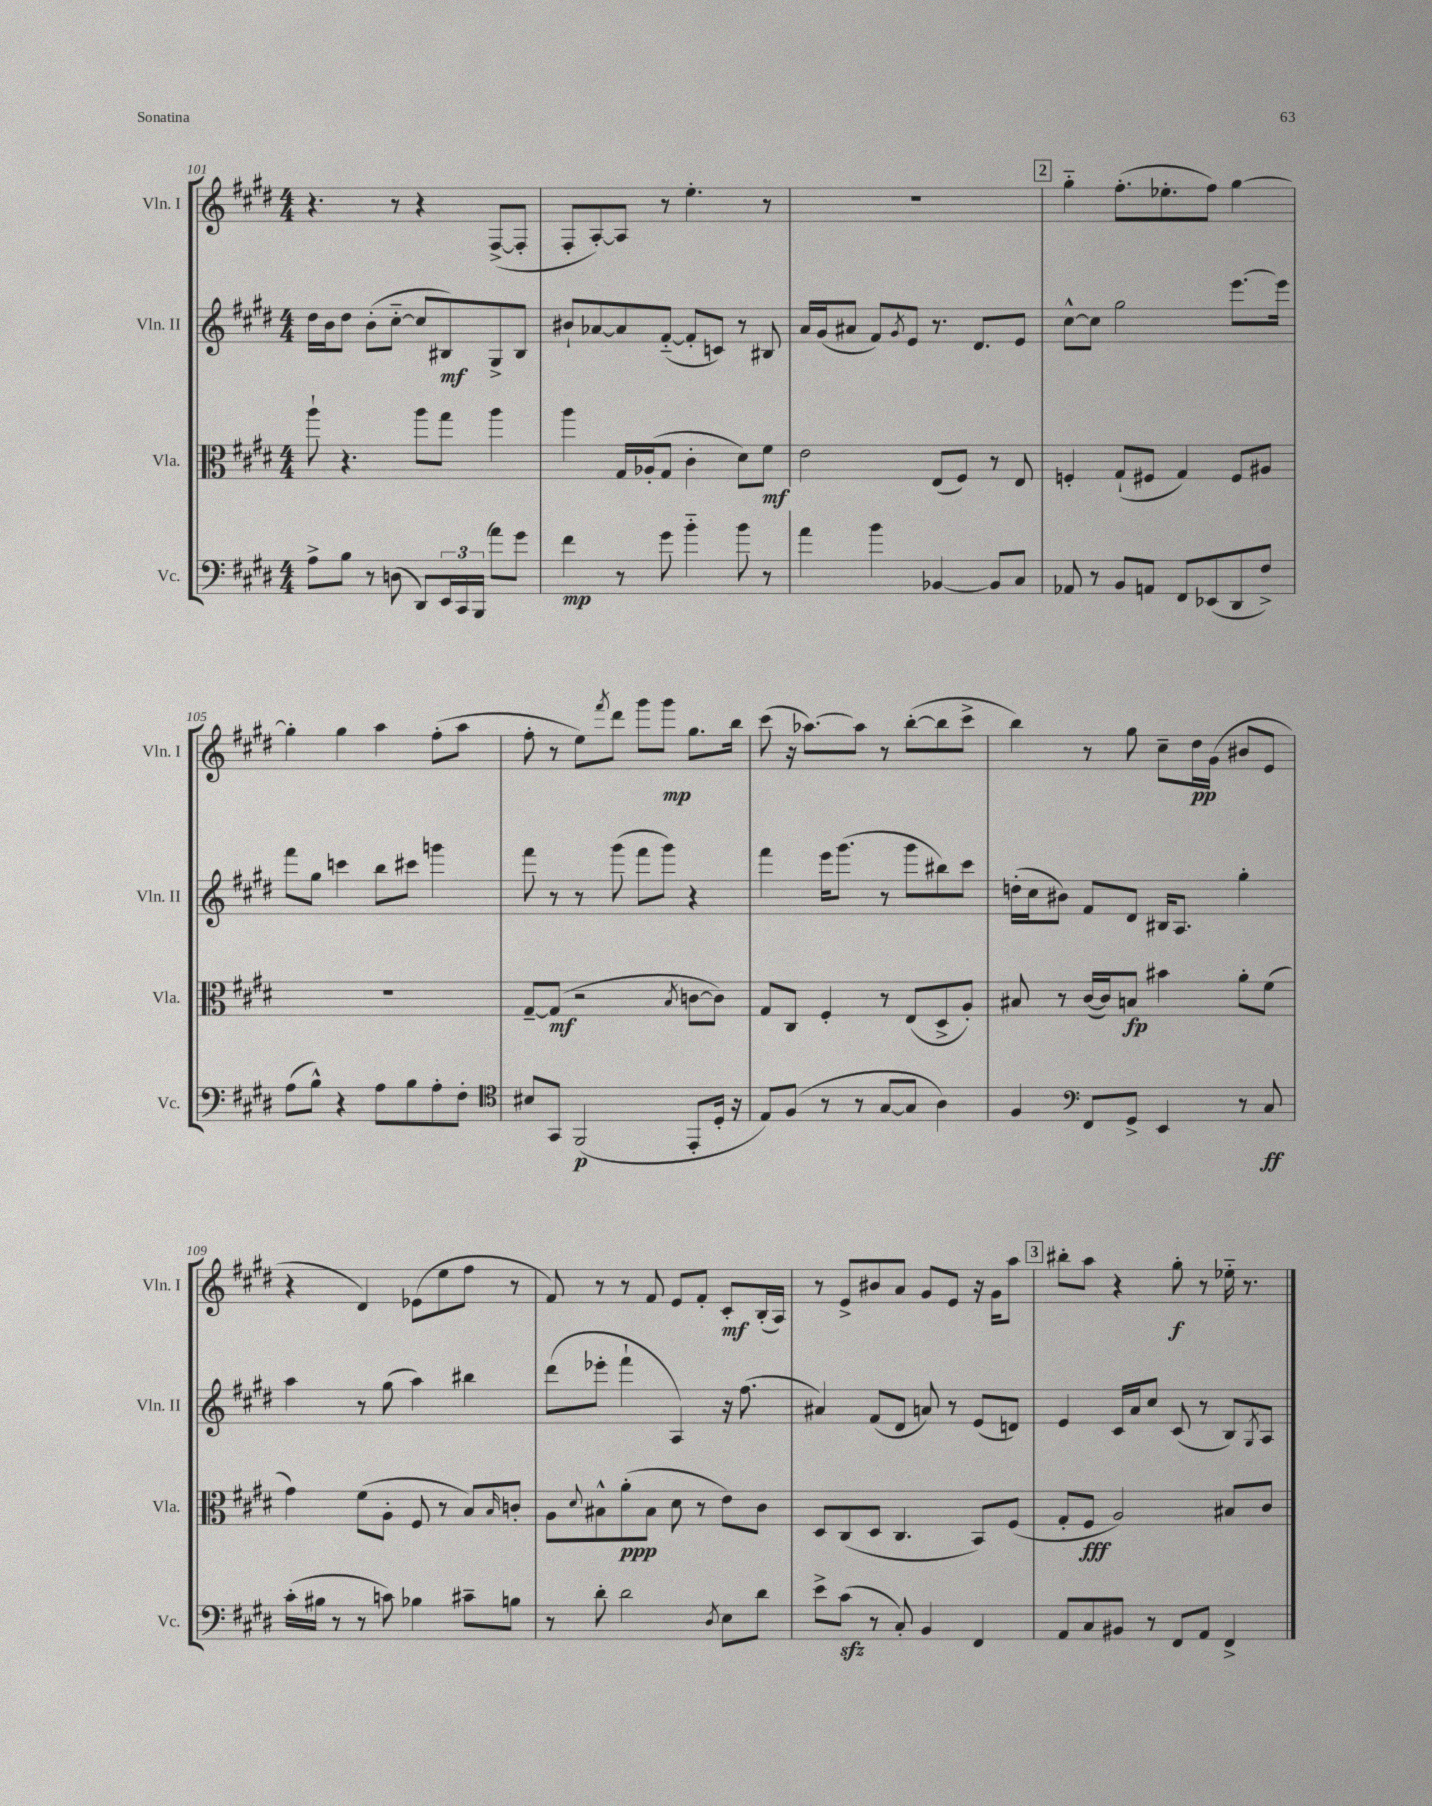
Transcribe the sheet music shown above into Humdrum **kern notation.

**kern	**kern	**kern	**kern
*staff4	*staff3	*staff2	*staff1
*clefF4	*clefC3	*clefG2	*clefG2
*k[f#c#g#d#]	*k[f#c#g#d#]	*k[f#c#g#d#]	*k[f#c#g#d#]
*M4/4	*M4/4	*M4/4	*M4/4
8A^	8aa`	16dd#	4.r
.	.	16b	.
8B	4.r	8dd#	.
8r	.	(8b'	.
(8D	.	[8cc#'~	8r
8DD#)	8aa	8cc#]	4r
24EE	8gg#	8B#)	.
24CC#	.	.	.
(24BBB	.	.	.
8a)	4aa	8G#^	([8F#^
8g#	.	8B#	8F#']
=	=	=	=
4f#	4aa	8b#`	8F#'
.	.	[8a-	[8A')
8r	16G#	8a-]	8A]
.	(16A-'	.	.
8g#	8G#	([8f#'~	8r
4b'~	4c#'	8f#']	4.ee'
.	.	8c)	.
8b	8d#)	8r	.
8r	8f#	8B#	8r
=	=	=	=
4a	2e	16a	1r
.	.	(16g#	.
.	.	8a#	.
4b	.	8f#)	.
.	.	8qg#	.
.	.	8e	.
[4BB-	(8E	8.r	.
.	8F#)	.	.
.	.	8.d#	.
8BB-]	8r	.	.
8C#	8E	8e	.
=	=	=	=
8AA-	4F'	[8cc#^^	4gg#'~
8r	.	8cc#]	.
8BB	(8G#`	2gg#	(8.ff#'
8AA	8F#	.	.
.	.	.	8.ee-'
8FF#	4G#)	.	.
(8EE-	.	.	8ff#)
8DD#	8F#	[8.eee	[4gg#
8F#^)	8A#	.	.
.	.	16eee]	.
=	=	=	=
(8A	1r	8fff#	4gg#']
8B^^)	.	8gg#	.
4r	.	4ccc	4gg#
8A	.	8bb	4aa
8B	.	8ccc#	.
8A'	.	4ggg	(8ff#'
8F#'	.	.	8aa
=	=	=	=
*clefC4	*	*	*
8B#	[8G#~	8fff#	8ff#'
8GG#	(8G#]	8r	8r
(2FF#	2r	8r	8ee)
.	.	.	8qfff#
.	.	(8ggg#	8ddd#
.	.	8fff#	8ggg#
.	.	8ggg#)	8ggg#
.	8qB	.	.
8EE'	[8c	4r	8.gg#
16D#'	8c])	.	.
16r	.	.	16bb
=	=	=	=
8E)	8G#	4fff#	(8ccc#
(8F#	8C#	.	16r
.	.	.	[8.aa-)
8r	4F#'	16eee	.
.	.	(8.ggg#	.
8r	.	.	8aa-]
[8G#	8r	8r	8r
8G#]	(8E	8ggg#	([8bb'
4A)	8D#^	8bb#)	8bb]
.	8A')	8ccc#	8ccc#^
=	=	=	=
4F#	8B#	(16dd'	4bb)
.	.	16cc#	.
.	8r	8b#)	.
*clefF4	*	*	*
8FF#	([16c#	8f#	8r
.	16c#])	.	.
8GG#^	8B	8d#	8gg#
4EE	4b#	16B#	8cc#~
.	.	8.A	.
.	.	.	16dd#
.	.	.	(16g#
8r	8a'	4gg#'	8b#
8C#	(8f#	.	8e
=	=	=	=
(16c#'	4g#)	4aa	4r
16B#	.	.	.
8r	.	.	.
8r	(8f#	8r	4d#)
8c)	8A'	(8gg#	.
4B-	8F#	4aa)	(8e-
.	8r	.	8ee
8c#~	8B)	4bb#	8ff#
.	16qqB	.	.
8B	8c'	.	8r
=	=	=	=
8r	8A	(8ddd#	8f#)
.	8qqd#	.	.
8d#'	8B#^^	8eee-'	8r
2d#	(8a'	4fff#`	8r
.	8B#	.	8f#
.	8d#	4A)	8e
.	8r	.	8f#'
8qD#	.	.	.
8E	8e)	16r	8c#'
.	.	(8.ff#	.
8d#	8c#	.	(16B'
.	.	.	16A)
=	=	=	=
8e^	8D#	4a#)	8r
(8c#	(8C#	.	8e^
8r	8D#	(8f#	8b#
8C#')	4.C#	8d#	8a
4BB	.	8a)	8g#
.	.	8r	8e
4FF#	8BB)	(8e	16r
.	.	.	16g#
.	(8F#	8d)	8aa
=	=	=	=
8AA	8G#'	4e	8bb#'
8C#	8F#	.	8aa
8BB#	2A)	16c#	4r
.	.	16a	.
8r	.	8cc#	.
8FF#	.	(8c#	8gg#'
8AA	.	8r	8r
4FF#^	8B#	8B)	16ee-'~
.	.	.	8.r
.	.	8qG#	.
.	8c#	8A	.
==	==	==	==
*-	*-	*-	*-
